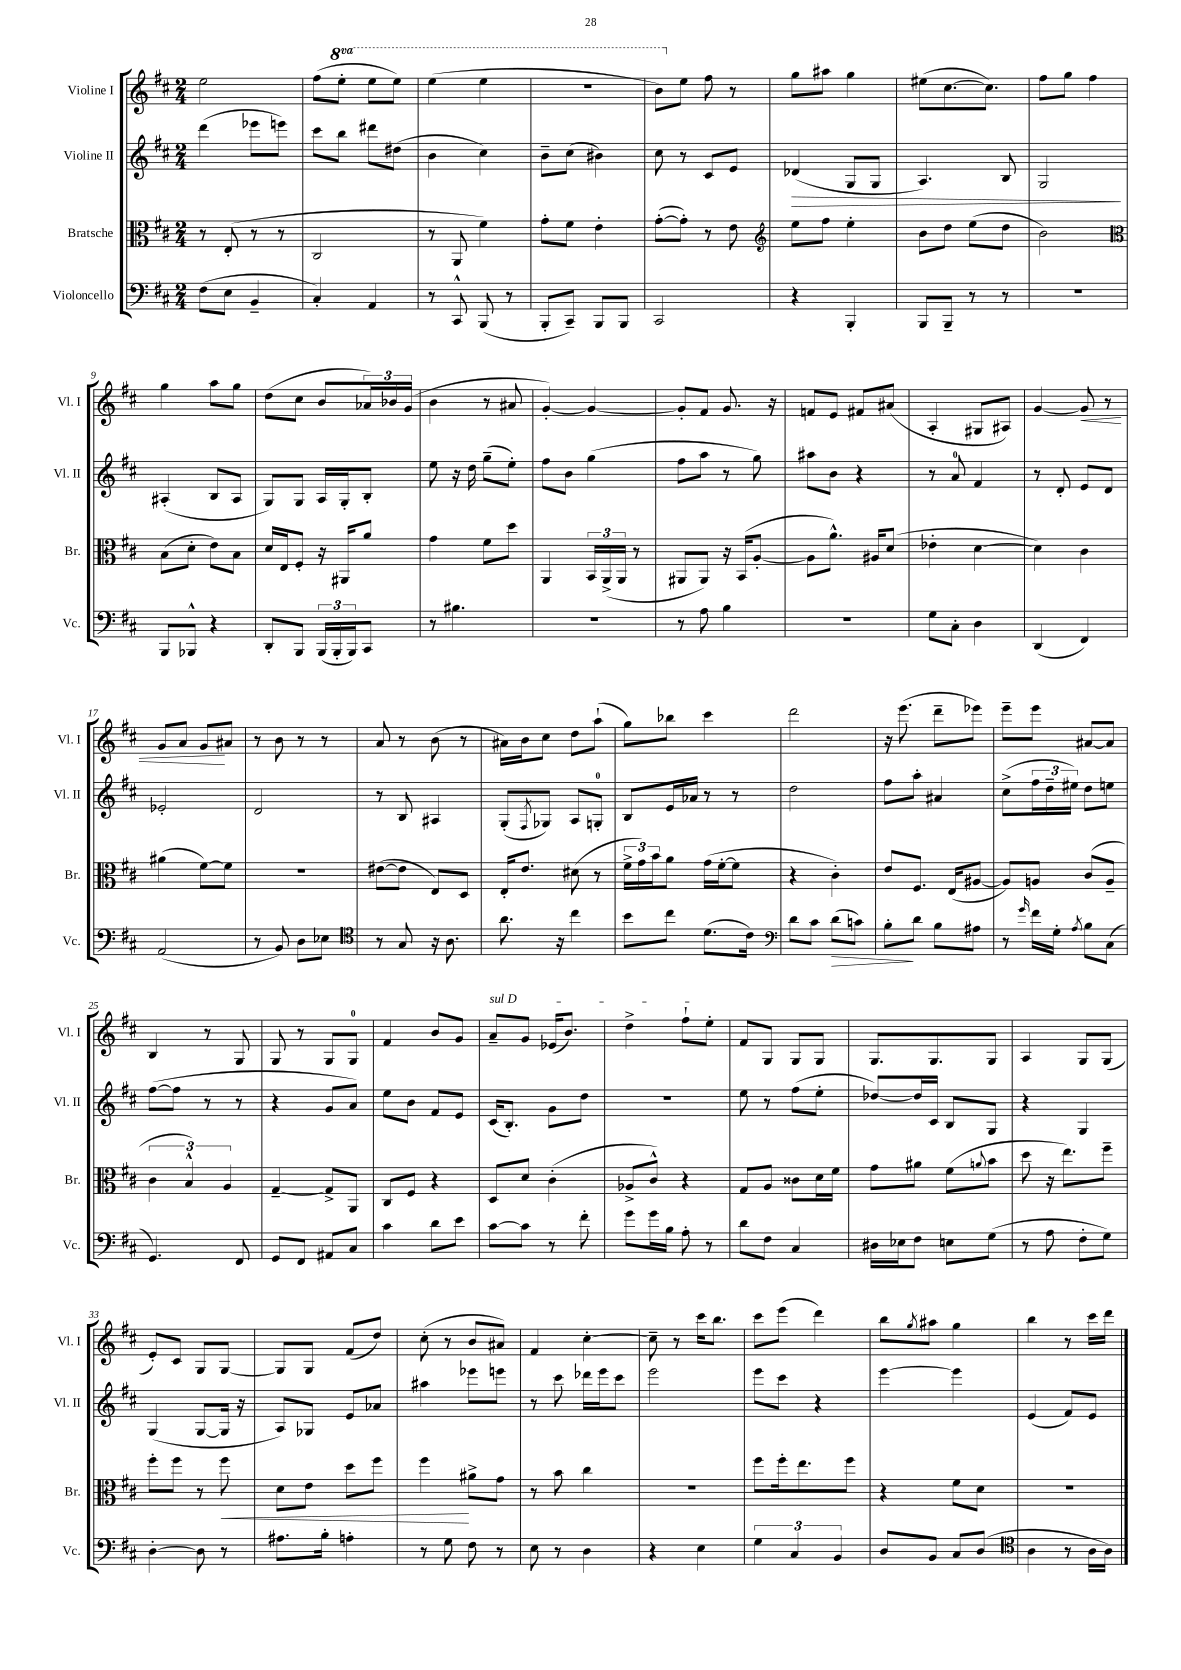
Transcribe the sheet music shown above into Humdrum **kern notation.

**kern	**kern	**kern	**kern
*staff4	*staff3	*staff2	*staff1
*clefF4	*clefC3	*clefG2	*clefG2
*k[f#c#]	*k[f#c#]	*k[f#c#]	*k[f#c#]
*M2/4	*M2/4	*M2/4	*M2/4
(8F#	8r	(4ddd	2ee
8E	(8E'	.	.
4BB~	8r	8eee-	.
.	8r	8eee)	.
=	=	=	=
4C#')	2C#	8ccc#	(8ff#
.	.	8bb	8eee'
4AA	.	8ddd#	8eee
.	.	(8dd#	8eee)
=	=	=	=
8r	8r	4b	(4eee
8CC#^^	8AA	.	.
(8BBB	4f#)	4cc#)	4eee
8r	.	.	.
=	=	=	=
8BBB'	8g'	8b~	2r
8CC#~)	8f#	(8cc#	.
8BBB	4e'	4b#)	.
8BBB	.	.	.
=	=	=	=
2CC#	([8g'	8cc#	8bb)
.	8g'])	8r	8ee
.	8r	8c#	8ff#
.	8e	8e	8r
=	=	=	=
*	*clefG2	*	*
4r	8ee	(4d-	8gg
.	8ff#	.	8aa#
4BBB'	4ee'	8G	4gg
.	.	8G	.
=	=	=	=
8BBB	8b	4.A)	(8ee#
8BBB~	8dd	.	[8.cc#
8r	(8ee	.	.
.	.	.	8.cc#])
8r	8dd	8B	.
=	=	=	=
2r	2b)	2G	8ff#
.	.	.	8gg
.	.	.	4ff#
=	=	=	=
*	*clefC3	*	*
8BBB	(8B	(4A#'	4gg
8BBB-^^	8d'	.	.
4r	8e)	8B	8aa
.	8B	8A#	8gg
=	=	=	=
8DD'	16d	8G)	(8dd
.	16E	.	.
8BBB	8F#'	8G	8cc#
(24BBB	16r	16A	8b
24BBB'	.	.	.
.	16AA#	16G'	.
24BBB)	.	.	.
8CC#	8a	8B'	24a-)
.	.	.	24b-
.	.	.	(24g
=	=	=	=
8r	4g	8ee	4b
4.B#	.	16r	.
.	.	16dd	.
.	8f#	(8gg~	8r
.	8dd	8ee')	8a#
=	=	=	=
2r	4AA	8ff#	[4g')
.	.	8b	.
.	24BB	(4gg	4g_
.	(24AA^	.	.
.	24AA	.	.
.	8r	.	.
=	=	=	=
8r	8AA#	8ff#	8g']
8A	8AA#)	8aa	8f#
4B	16r	8r	8.g
.	(16BB	.	.
.	[8A'	8gg)	.
.	.	.	16r
=	=	=	=
2r	8A]	8aa#	8f
.	8.a^^)	8b	8e
.	.	4r	8f#
.	16A#	.	.
.	(8d	.	(8a#
=	=	=	=
8G	4e-'	8r	4A'
8C#'	.	8a	.
4D	[4d	4f#	8G#
.	.	.	8A#)
=	=	=	=
(4DD	4d])	8r	[4g
.	.	8d'	.
4FF#)	4c#	8e	8g]
.	.	8d	8r
=	=	=	=
(2AA	(4a#	2e-'	8g
.	.	.	8a
.	[8f#)	.	8g
.	8f#]	.	8a#
=	=	=	=
8r	2r	2d	8r
8BB)	.	.	8b
8D	.	.	8r
8E-	.	.	8r
=	=	=	=
*clefC4	*	*	*
8r	([8e#	8r	8a
8G	8e#]	8B	8r
16r	8E)	4A#	(8b
8.A	.	.	.
.	8D	.	8r
=	=	=	=
8.a	16E'	(8G'	16a#)
.	8.e	.	16b
.	.	8qF#	.
.	.	8G-)	8cc#
16r	.	.	.
4cc#	(8d#	8A	8dd
.	8r	8G'	(8aa`
=	=	=	=
8b	24f#^	8B	8gg)
.	24g)	.	.
.	24b	.	.
8cc#	8a	16e	8bb-
.	.	16a-	.
(8.d	(16g	8r	4ccc#
.	[16f#'	.	.
.	8f#]	8r	.
16c#)	.	.	.
=	=	=	=
*clefF4	*	*	*
8d	4r	2dd	2ddd
8c#	.	.	.
(8d	4c#')	.	.
8c)	.	.	.
=	=	=	=
8B'	8e	8ff#	16r
.	.	.	(8.eee
8d	8.F#	8aa'	.
8B	.	4a#	8ddd~
.	(16E	.	.
8A#	[8A#	.	8eee-)
=	=	=	=
8r	8A#])	(8cc#^	8eee~
16qqg	.	.	.
16f#	8A	24ff#	8eee
.	.	24dd~	.
16G'	.	.	.
.	.	24ee#)	.
8qA	.	.	.
8B	(8c#	8dd	[8a#
(8C#	8A~	8ee	8a#]
=	=	=	=
4.GG)	6c#	([8ff#	4B
.	.	8ff#]	.
.	6B^^)	.	.
.	.	8r	8r
.	6A	.	.
8FF#	.	8r	8G
=	=	=	=
8GG	[4G~	4r	8G
8FF#	.	.	8r
8AA#	8G^]	8g	8G
8C#	8AA	8a)	8G
=	=	=	=
4c#	8C#	8ee	4f#
.	8F#	8b	.
8d	4r	8f#	8b
8e	.	8e	8g
=	=	=	=
[8c#	8D	(16c#	8a~
.	.	8.B')	.
8c#]	8d	.	8g
8r	(4c#'	8g	(16e-
.	.	.	8.b)
8f#'	.	8dd	.
=	=	=	=
8g	8A-^	2r	4dd^
16g	8c#^^)	.	.
16B	.	.	.
8A'	4r	.	8ff#`
8r	.	.	8ee'
=	=	=	=
8d	8G	8ee	8f#
8F#	8A	8r	8G
4C#	8c##	(8ff#	8G
.	16d	8ee'	8G
.	16f#	.	.
=	=	=	=
16D#	8g	[8dd-)	8.G
16E-	.	.	.
8F#	8a#	16dd-]	.
.	.	16c#	8.G
8E	(8f#	8B	.
.	8qqa	.	.
(8G	8b	8G	8G
=	=	=	=
8r	8dd	4r	4A
8A	16r	.	.
.	8.ee)	.	.
8F#'	.	4G	8G
8G)	8ff#~	.	(8G
=	=	=	=
[4D'	8ff#'	(4G	8e')
.	8ff#	.	8c#
8D]	8r	[8G	8G
8r	8ff#	16G]	[8G
.	.	16r	.
=	=	=	=
8.A#	8d	8A)	8G]
.	8e	8G-	8G
16B'	.	.	.
4A'	8dd	8e	(8f#
.	8ff#	8a-	8dd)
=	=	=	=
8r	4ff#	4aa#	(8cc#'
8G	.	.	8r
8F#	8a#^	8eee-	8b
8r	8g	8eee	8a#)
=	=	=	=
8E	8r	8r	4f#
8r	8b	8ccc#	.
4D	4cc#	16ddd-	[4cc#'
.	.	16eee	.
.	.	8ccc#	.
=	=	=	=
4r	2r	2eee	8cc#~]
.	.	.	8r
4E	.	.	16ccc#
.	.	.	8.bb
=	=	=	=
6G	8ff#	8eee	8ccc#
.	16ff#'	8ccc#	(8eee
6C#	.	.	.
.	8.ee	.	.
.	.	4r	4ddd)
6BB	.	.	.
.	8ff#	.	.
=	=	=	=
8D	4r	[4eee	8bb
.	.	.	8qgg
8BB	.	.	8aa#
8C#	8f#	4eee]	4gg
(8D	8d	.	.
=	=	=	=
*clefC4	*	*	*
4A	2r	(4e	4bb
8r	.	8f#)	8r
16A	.	8e	16ccc#
16A)	.	.	16ddd
==	==	==	==
*-	*-	*-	*-
